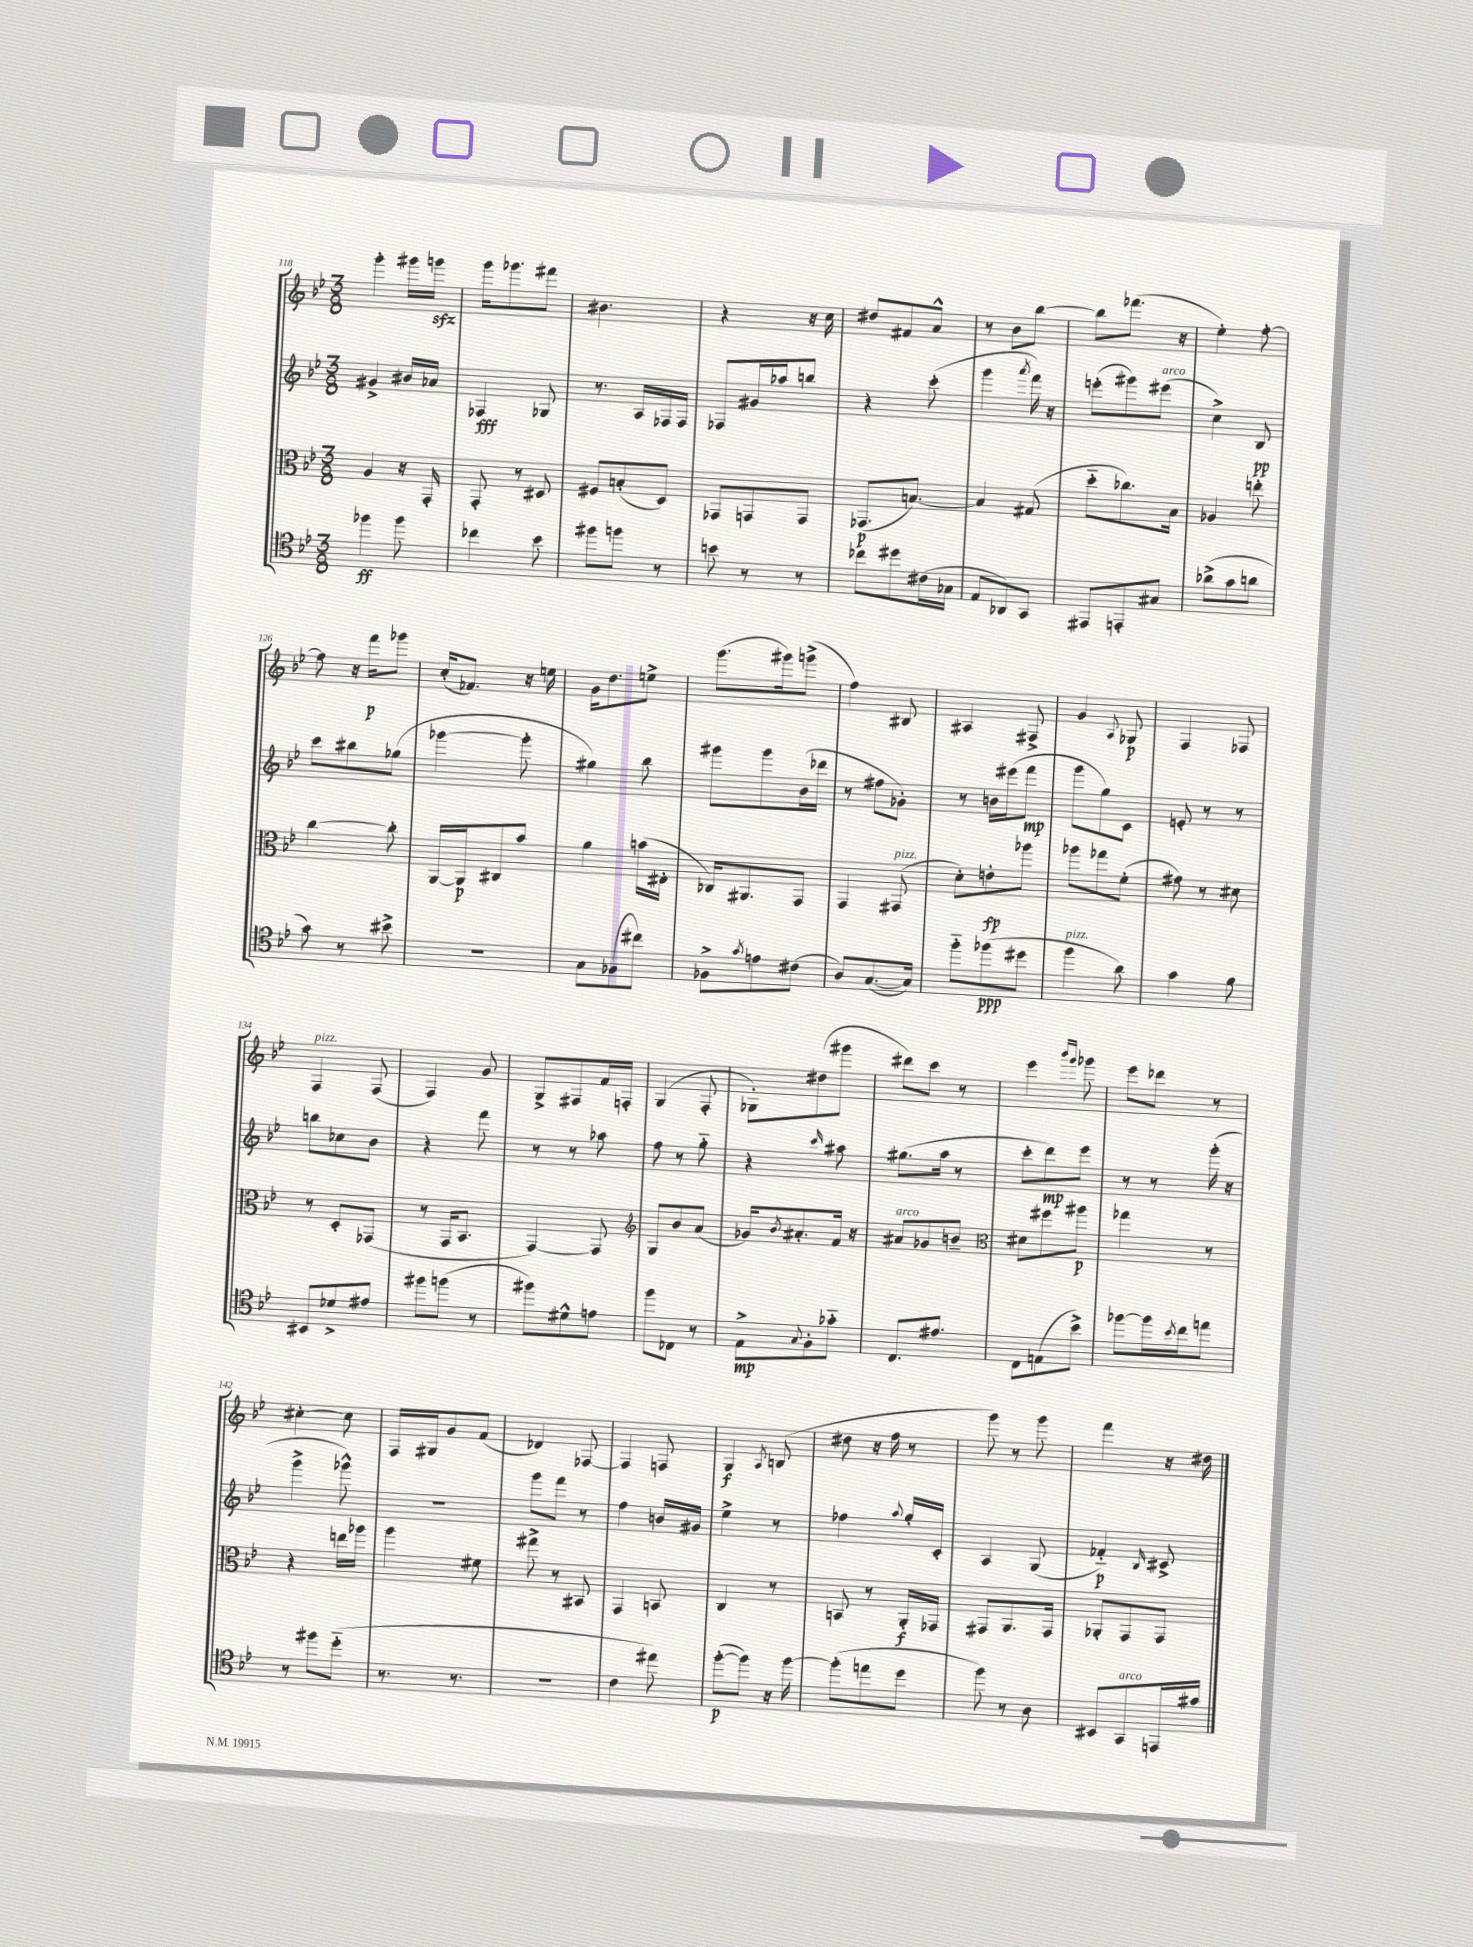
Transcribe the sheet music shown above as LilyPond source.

<<
\new StaffGroup <<
\new Staff = "s0" {
    \clef treble \key bes \major \numericTimeSignature \time 3/8
    g'''4-. gis'''16 g'''16\sfz |
    g'''16 ges'''8. fis'''8 |
    bis'4. |
    r4 r16 c''16 |
    dis''8 fis'8 a'8-^ |
    r8 bes'8 bes''8~ |
    bes''8 fes'''8.( r16 |
    ees''4-.) f''8~-. |
    f''8 r16 f'''16\p ges'''8 |
    c''16-.( fes'8.) r16 e''16 |
    g'16 d''8. e''8-> |
    g'''8.( gis'''16) g'''8->( |
    f''4) bis8 |
    ais4 fis8-> |
    g'4 \appoggiatura { a8 } ges8\p |
    f4 fes8 |
    f4^\markup { \italic "pizz." } f8( |
    f4) g'8 |
    g8-> fis8 f'16 f16-. |
    g4( f8-. |
    ges8-.) dis''8( gis'''8 |
    dis'''8) c'''8 r8 |
    ees'''4 \grace { bes'''16 g'''16 } ges'''8 |
    ees'''8 des'''8 r8 |
    cis''4~-. cis''8 |
    f16 gis16 g'8 f'8( |
    des'4) fes8~ |
    fes4 f8 |
    g4\f \acciaccatura { a8 } b8( |
    dis''8 r16 f''16 r8 |
    g'''8) r8 g'''8 |
    f'''4 r16 dis''16 \bar "|." |
}
\new Staff = "s1" {
    \clef treble \key bes \major \numericTimeSignature \time 3/8
    gis'4-> bis'16 aes'16 |
    fes4\fff ges8 |
    r8. a16 fes16 fes16 |
    fes8 gis'16 aes''16 b''8 |
    r4 c'''8-.( |
    g'''4 \acciaccatura { a'''8 } f'''16) r16 |
    e'''8-.( gis'''8) eis'''8^\markup { \italic "arco" }( |
    c''4->) bes8\pp |
    c'''8 bis''8 ges''8( |
    ges'''4~ ges'''8-. |
    gis''4) bes''8 |
    gis'''8 gis'''8 bes'16( des'''16 |
    r8 fis''8 ges'8-.) |
    r8 b'16 eis'''16( f'''8\mp |
    g'''8 g''8) c'8 |
    e'8-. r8 r8 |
    b''8 ces''8 bes'8 |
    r4 f'''8 |
    r8 r8 aes''8 |
    f''8 r8 g''8-_ |
    r4 \grace { c'''16 } ais''8 |
    gis''8.( a''16 r8 |
    c'''8-. d'''8\mp) ees'''8 |
    r8 r8 g'''16-.( r16 |
    g'''4-> ges'''8-^) |
    R4. |
    g'''8 f'''8 r8 |
    f''4 b'16 gis'16 |
    ees''4-> r8 |
    fes''4 \appoggiatura { a''8 } g''16-. c'16-. |
    a4 g8( |
    fes'4-_\p) \grace { bes16 } cis'8-> \bar "|." |
}
\new Staff = "s2" {
    \clef alto \key bes \major \numericTimeSignature \time 3/8
    a4 r16 g,16-. |
    g,8-. r8 dis8 |
    fis8 b8-.( d8) |
    ges,8 g,8 g,8 |
    ges,8.\p( b8.~) |
    b4 gis8( |
    d''8-_ ces''8.) bes16 |
    aes4 e''8-. |
    c''4~ c''8-. |
    a,16~ a,16\p cis8 bes'8 |
    a'4 b'16( eis16-. |
    ces16) ais,8. g,8 |
    g,4 gis,8^\markup { \italic "pizz." }( |
    d'8-.) e'8-.\fp aes''8 |
    aes''8 ges''8 f'8-.( |
    gis'8) r8 dis'8 |
    r8 d8-. ges,8( |
    r8 g,16 bes,8. |
    g,4~) g,8 |
    \clef treble g8 bes'8 a'8( |
    ges'16) \acciaccatura { bes'8 } ais'8.-. f'16 r16 |
    ais'8^\markup { \italic "arco" } ges'8 b'8-- |
    \clef alto dis'8 fis''8 ais''8\p |
    ges''4 r8 |
    r4 e''16 aes''16 |
    a''4 fis'8 |
    gis''8-> r8 bis,8 |
    g,4 b,8 |
    c4 r8 |
    b,8 r8 a,16-.\f ges,16 |
    gis,8 a,8. gis,16 |
    aes,8-. g,8 g,8 \bar "|." |
}
\new Staff = "s3" {
    \clef tenor \key bes \major \numericTimeSignature \time 3/8
    fes''4\ff fes''8 |
    ces''4 bes'8 |
    fis''8 f''8 r8 |
    b'8 r8 r8 |
    ces''8 dis''8 cis'16( ges16 |
    ees8 aes,8) g,8 |
    eis,8 e,8-. gis8 |
    aes'8->( g'8 a'8 |
    g'8) r8 bis'8-> |
    R4. |
    g8 fes8( cis''8) |
    fes8-> \acciaccatura { g'8 } e'8 cis'8( |
    a8) g8.~( g16) |
    f''8-_ fes''8\ppp( dis''8 |
    f''4^\markup { \italic "pizz." } a'8) |
    g'4 f'8 |
    bis,8 des'8-> eis'8 |
    fis''8 f''8( r8 |
    fis''8) dis'8-^ e'8 |
    f''8 ces8 r8 |
    ees8->\mp \appoggiatura { g8 } f8-. ges'8-_ |
    c8. eis'8. |
    c8 e8( bes'8->) |
    fes''8~ fes''16 \acciaccatura { bes'8 } c''16 e''8 |
    r8 fis''8 d''8-_( |
    r8. r8. |
    R4. |
    c'4 eis''8) |
    f''8~-.\p( f''8) r16 f''16~ |
    f''8-.( e''8 d''8 |
    f''8) r8 a8 |
    bis,8 g,8^\markup { \italic "arco" } e,16 gis'16 \bar "|." |
}
>>
>>
\layout { \context { \Score currentBarNumber = #118 } }
